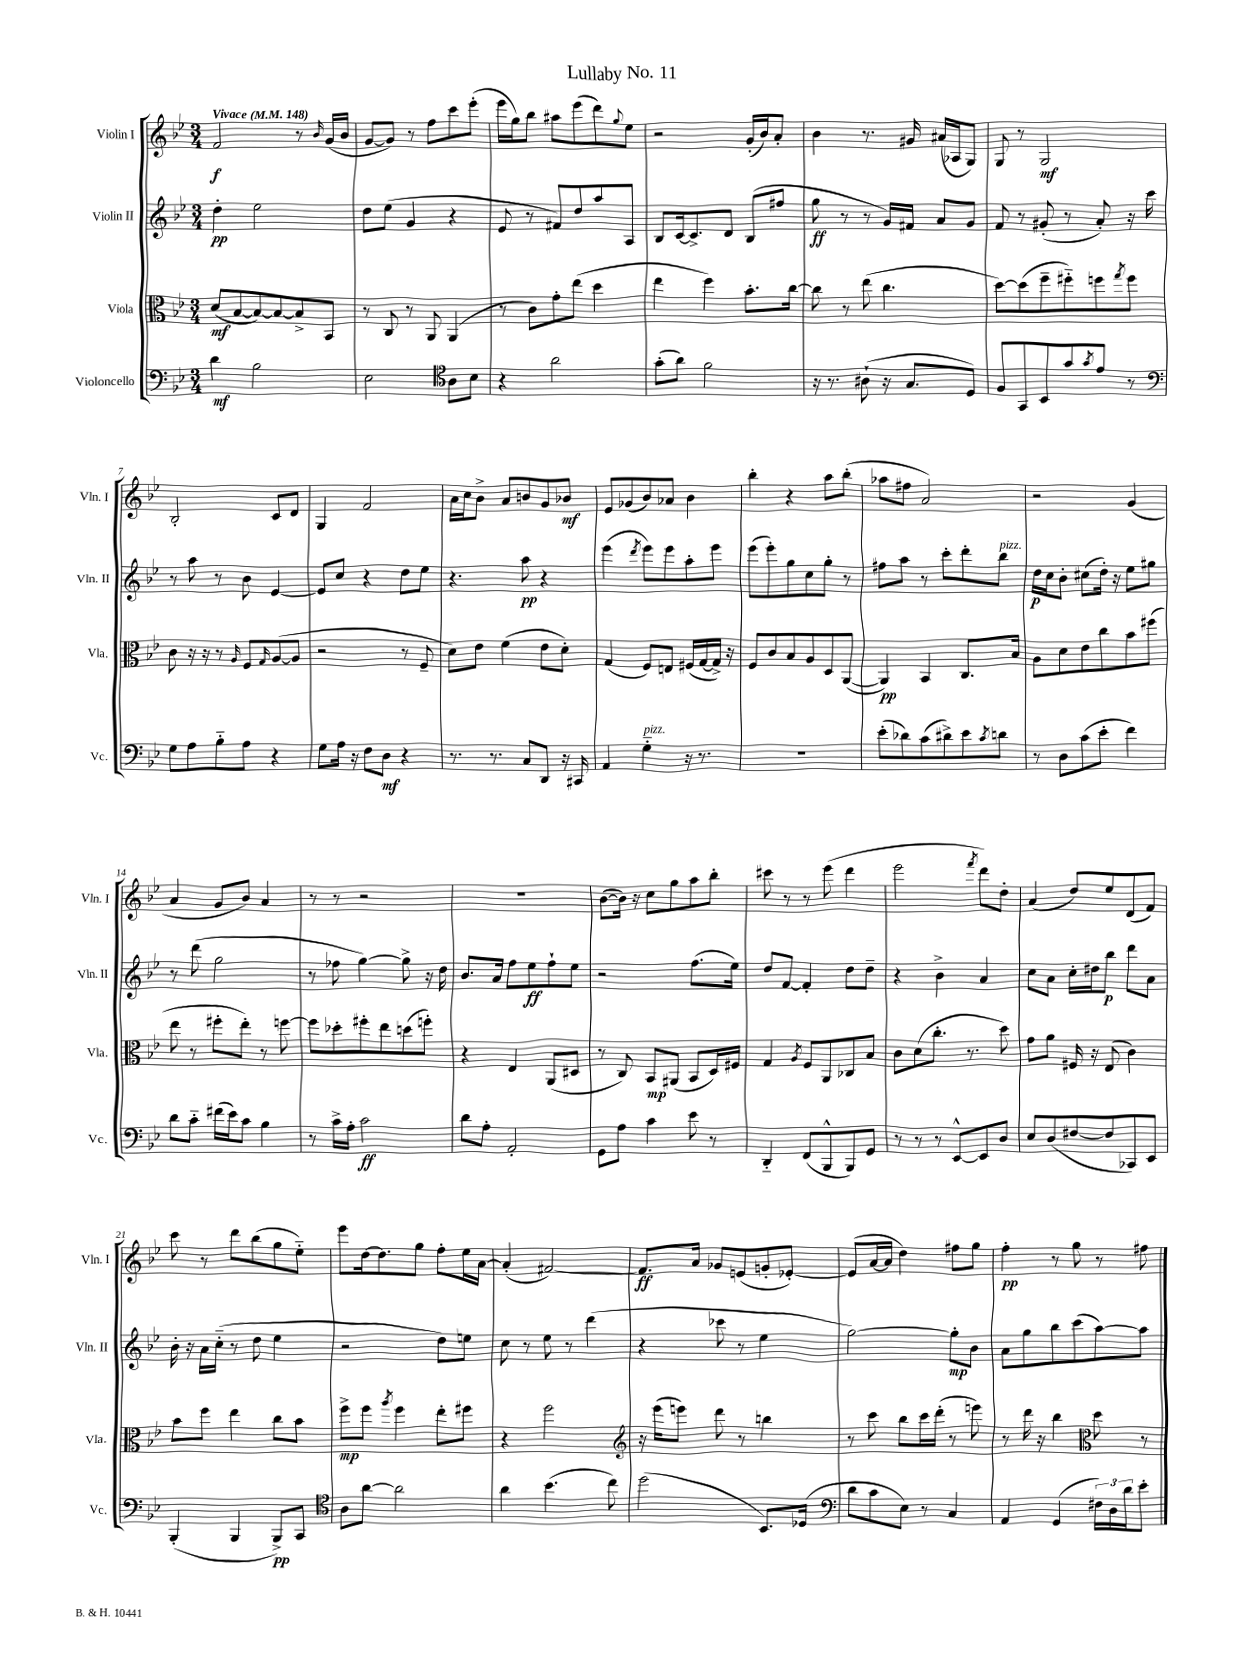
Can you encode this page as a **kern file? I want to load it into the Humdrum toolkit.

**kern	**dynam	**kern	**dynam	**kern	**dynam	**kern	**dynam
*part4	*part4	*part3	*part3	*part2	*part2	*part1	*part1
*staff4	*staff4	*staff3	*staff3	*staff2	*staff2	*staff1	*staff1
*I"Violoncello	*	*I"Viola	*	*I"Violin II	*	*I"Violin I	*
*I'Vc.	*	*I'Vla.	*	*I'Vln. II	*	*I'Vln. I	*
*clefF4	*	*clefC3	*	*clefG2	*	*clefG2	*
*k[b-e-]	*	*k[b-e-]	*	*k[b-e-]	*	*k[b-e-]	*
*M3/4	*	*M3/4	*	*M3/4	*	*M3/4	*
*MM148	*	*MM148	*	*MM148	*	*MM148	*
=1	=1	=1	=1	=1	=1	=1	=1
!	!	!	!	!	!	!LO:TX:a:B:t=Vivace	!
4d\	mf	(8d/L	mf	4dd'\	pp	2f/	f
.	.	[8B-/	.	.	.	.	.
2B-\	.	8B-/_)	.	2ee-\	.	.	.
.	.	8B-/_	.	.	.	.	.
.	.	8B-^/]	.	.	.	8r	.
.	.	.	.	.	.	16qqb-/	.
.	.	8BB-/J	.	.	.	(16g/LL	.
.	.	.	.	.	.	16b-/JJ	.
=2	=2	=2	=2	=2	=2	=2	=2
2E-\	.	8r	.	8dd\L	.	[8g/L	.
.	.	8C/	.	(8ee-\J	.	8g/J])	.
.	.	8r	.	4g/	.	8r	.
.	.	8AA/	.	.	.	8ff\L	.
*clefC4	*	*	*	*	*	*	*
8A\L	.	(4AA/	.	4r	.	8ccc\	.
8B-\J	.	.	.	.	.	(8eee-'\J	.
=3	=3	=3	=3	=3	=3	=3	=3
4r	.	8r	.	8e-/	.	16eee-\LL	.
.	.	.	.	.	.	16gg\J)	.
.	.	8c\L)	.	8r	.	8bb-\J	.
2a\	.	8g'\	.	8f#X/L)	.	8aa#X\L	.
.	.	(8ee-\J	.	8dd/	.	(8eee-\	.
.	.	4dd\	.	8aa/	.	8ddd\)	.
.	.	.	.	.	.	8qqgg/	.
.	.	.	.	8A/J	.	8ee-\J	.
=4	=4	=4	=4	=4	=4	=4	=4
(8g'\L	.	4ee-\	.	8B-/L	.	2r	.
8a\J)	.	.	.	[16c/k	.	.	.
.	.	.	.	8.c^/]	.	.	.
2f\	.	4ff\)	.	.	.	.	.
.	.	.	.	8d/J	.	.	.
.	.	8.b-'\L	.	(8B-/L	.	(16g'/LL	.
.	.	.	.	.	.	16b-/J)	.
.	.	.	.	8ff#X/J	.	8a'/J	.
.	.	[16cc\Jk	.	.	.	.	.
=5	=5	=5	=5	=5	=5	=5	=5
16r	.	8cc\]	.	8gg\	ff	4b-\	.
8.r	.	.	.	.	.	.	.
.	.	8r	.	8r	.	.	.
(8A#X`\	.	(8ee-\	.	8r	.	8.r	.
16r	.	4.cc\	.	16g/LL)	.	.	.
8.G/L	.	.	.	16f#X/JJ	.	16g#X/	.
.	.	.	.	8a/L	.	(16a#X/LL	.
.	.	.	.	.	.	16A-X/J	.
8D/J)	.	.	.	8g/J	.	8G/J)	.
=6	=6	=6	=6	=6	=6	=6	=6
8F/L	.	[8dd\L)	.	8f/	.	8G/	.
8GG/	.	(8dd\]	.	8r	.	8r	.
8BB-/	.	8ff~\	.	(8g#X'/	.	2G/	mf
8g/	.	8ff#X\)	.	8r	.	.	.
8qg/	.	.	.	.	.	.	.
8e-/J	.	8ffn\	.	8a'/)	.	.	.
.	.	8qgg/	.	.	.	.	.
8r	.	8ff\J	.	16r	.	.	.
.	.	.	.	16ccc\	.	.	.
!!LO:LB:g=z
=7	=7	=7	=7	=7	=7	=7	=7
*clefF4	*	*	*	*	*	*	*
8G\L	.	8c\	.	8r	.	2B-'/	.
8A\	.	16r	.	8aa\	.	.	.
.	.	16r	.	.	.	.	.
8B-\	.	8r	.	8r	.	.	.
.	.	16qqA/	.	.	.	.	.
8A\J	.	8F/L	.	8b-\	.	.	.
.	.	16qqG/	.	.	.	.	.
4r	.	([8A/	.	[4e-/	.	8c/L	.
.	.	8A/J]	.	.	.	8d/J	.
=8	=8	=8	=8	=8	=8	=8	=8
8G\L	.	2r	.	8e-/L]	.	4G/	.
16A\Jk	.	.	.	8cc/J	.	.	.
16r	.	.	.	.	.	.	.
8F\L	.	.	.	4r	.	2f/	.
8D\J	mf	.	.	.	.	.	.
4r	.	8r	.	8dd\L	.	.	.
.	.	8F~/	.	8ee-\J	.	.	.
=9	=9	=9	=9	=9	=9	=9	=9
8.r	.	8d\L)	.	4.r	.	16a\LL	.
.	.	.	.	.	.	16cc\J	.
.	.	8e-\J	.	.	.	8b-^\J	.
8.r	.	.	.	.	.	.	.
.	.	(4f\	.	.	.	8a/L	.
8C/L	.	.	.	8aa\	pp	8bn/	.
8DD/J	.	8e-\L	.	4r	.	8g/	.
16r	.	8d'\J)	.	.	.	8b-X/J	mf
16CC#X/	.	.	.	.	.	.	.
=10	=10	=10	=10	=10	=10	=10	=10
4AA/	.	(4G/	.	(4eee-\	.	8e-/L	.
.	.	.	.	.	.	(8g-X/	.
.	.	.	.	8qddd/	.	.	.
!LO:TX:a:i:t=pizz.	!	!	!	!	!	!	!
4G\	.	8F/L)	.	8eee-\L)	.	8b-/)	.
.	.	8En/J	.	8eee-\	.	8a-X/J	.
16r	.	(16F#X/LL	.	8aa'\	.	4b-\	.
8.r	.	[16G/	.	.	.	.	.
.	.	16G^/JJ])	.	8eee-\J	.	.	.
.	.	16r	.	.	.	.	.
=11	=11	=11	=11	=11	=11	=11	=11
2.r	.	8F/L	.	(8eee-\L	.	4bb-'\	.
.	.	8c/	.	8eee-'\)	.	.	.
.	.	8B-/	.	8gg\	.	4r	.
.	.	8A/	.	8cc\	.	.	.
.	.	8D/	.	8gg'\J	.	8aa\L	.
.	.	([8AA/J	.	8r	.	(8bb-'\J	.
=12	=12	=12	=12	=12	=12	=12	=12
(8e-'\L	.	4AA/])	pp	8ff#X\L	.	8aa-X\L	.
8d-X\)	.	.	.	8aa\J	.	8ff#X\J	.
(8c\	.	4BB-/	.	8r	.	2a/)	.
8d#X^\)	.	.	.	8ccc'\L	.	.	.
8e-\	.	8.C/L	.	8ddd'\	.	.	.
8qc/	.	.	.	.	.	.	.
!	!	!	!	!LO:TX:a:i:t=pizz.	!	!	!
8dn\J	.	.	.	8bb-\J	.	.	.
.	.	16B-/Jk	.	.	.	.	.
=13	=13	=13	=13	=13	=13	=13	=13
8r	.	8A\L	.	16dd\LL	p	2r	.
.	.	.	.	16cc\J	.	.	.
8D\L	.	8d\	.	8b-'\J	.	.	.
(8c\	.	8e-\	.	(8cc#X\L	.	.	.
8e-'\J	.	8cc\	.	16dd'\Jk)	.	.	.
.	.	.	.	16r	.	.	.
4f\)	.	8b-\	.	8ee-\L	.	(4g/	.
.	.	(8ff#X\J	.	8gg#X\J	.	.	.
!!LO:LB:g=z
=14	=14	=14	=14	=14	=14	=14	=14
8d\L	.	8ee-\	.	8r	.	4a/	.
8c\J	.	8r	.	(8ddd\	.	.	.
(16f#X\LL	.	8ff#X'\L	.	2gg\	.	8g/L	.
16e-\J)	.	.	.	.	.	.	.
8c\J	.	8ee-'\J)	.	.	.	8b-/J)	.
4B-\	.	8r	.	.	.	4a/	.
.	.	[8ffn\	.	.	.	.	.
=15	=15	=15	=15	=15	=15	=15	=15
8r	.	8ff\L]	.	8r	.	8r	.
16c^\LL	.	8dd-X'\	.	8ff-X\	.	8r	.
16A'\JJ	.	.	.	.	.	.	.
2c\	ff	8ff#X'\	.	[4gg\)	.	2r	.
.	.	8ee-\	.	.	.	.	.
.	.	(8ddn\	.	8gg^\]	.	.	.
.	.	8ffn'\J)	.	16r	.	.	.
.	.	.	.	16dd\	.	.	.
=16	=16	=16	=16	=16	=16	=16	=16
8d\L	.	4r	.	8.b-/L	.	2.r	.
8A'\J	.	.	.	.	.	.	.
.	.	.	.	16a/Jk	.	.	.
2AA'/	.	4E-/	.	8ff\L	.	.	.
.	.	.	.	8ee-\	ff	.	.
.	.	(8AA/L	.	8ff`\	.	.	.
.	.	8D#X/J	.	8ee-\J	.	.	.
=17	=17	=17	=17	=17	=17	=17	=17
8GG\L	.	8r	.	2r	.	([8b-\L	.
8A\J	.	8C/)	.	.	.	16b-\Jk])	.
.	.	.	.	.	.	16r	.
4c\	.	8BB-/L	mp	.	.	8cc\L	.
.	.	(8AA#X/J	.	.	.	8gg\	.
8e-\	.	8BB-/L	.	(8.ff\L	.	8aa\	.
8r	.	16D/L)	.	.	.	8bb-'\J	.
.	.	16F#X/JJ	.	16ee-\Jk)	.	.	.
=18	=18	=18	=18	=18	=18	=18	=18
4DD/	.	4G/	.	8dd/L	.	8ccc#X\	.
.	.	.	.	[8f/J	.	8r	.
.	.	8qA/	.	.	.	.	.
(8FF/L	.	8F/L	.	4f'/]	.	8r	.
8BBB-^^/	.	8AA/	.	.	.	(8eee-\	.
8BBB-/)	.	8C-X/	.	8dd\L	.	4ddd\	.
8GG/J	.	8B-/J	.	8dd~\J	.	.	.
=19	=19	=19	=19	=19	=19	=19	=19
8r	.	8c\L	.	4r	.	2eee-\	.
8r	.	(8d\	.	.	.	.	.
8r	.	8.cc'\J	.	4b-^\	.	.	.
[8EE-^^/L	.	.	.	.	.	.	.
.	.	8.r	.	.	.	.	.
.	.	.	.	.	.	8qfff/	.
8EE-/]	.	.	.	4a/	.	8ddd\L)	.
8D/J	.	8dd\)	.	.	.	8dd'\J	.
=20	=20	=20	=20	=20	=20	=20	=20
8E-/L	.	8g\L	.	8cc\L	.	(4a/	.
(8D/	.	8a\J	.	8a\J	.	.	.
[8F#X/	.	16F#X/	.	16cc'\LL	.	8dd/L)	.
.	.	16r	.	16dd#X\J	.	.	.
8F#/]	.	(8E-/	.	8bb-\J	p	8ee-/	.
8CC-X/)	.	4c\)	.	8ddd\L	.	(8d/	.
8EE-/J	.	.	.	8a\J	.	8f/J)	.
!!LO:LB:g=z
=21	=21	=21	=21	=21	=21	=21	=21
(4BBB-'/	.	8b-\L	.	16b-'\	.	8ccc\	.
.	.	.	.	16r	.	.	.
.	.	8ff\J	.	16a\LL	.	8r	.
.	.	.	.	(16cc\JJ	.	.	.
4BBB-/	.	4ee-\	.	8r	.	8ddd\L	.
.	.	.	.	8dd\	.	(8bb-\	.
8BBB-^/L)	pp	8cc\L	.	4ee-\	.	8gg\	.
8CC/J	.	8b-\J	.	.	.	8ee-\J)	.
=22	=22	=22	=22	=22	=22	=22	=22
*clefC4	*	*	*	*	*	*	*
8A\L	.	8ff^\L	mp	2r	.	8eee-\L	.
[8a\J	.	8ff\J	.	.	.	[16dd\k	.
.	.	.	.	.	.	8.dd\]	.
.	.	8qaa/	.	.	.	.	.
2a\]	.	4ff\	.	.	.	.	.
.	.	.	.	.	.	8gg\J	.
.	.	8ee-'\L	.	8dd\L)	.	8ff'\L	.
.	.	8ff#X\J	.	8een\J	.	16ee-\L	.
.	.	.	.	.	.	[16a\JJ	.
=23	=23	=23	=23	=23	=23	=23	=23
4a\	.	4r	.	8cc\	.	(4a'/]	.
.	.	.	.	8r	.	.	.
(4.b-\	.	2ff\	.	8ee-\	.	[2f#X/)	.
.	.	.	.	8r	.	.	.
.	.	.	.	(4ddd\	.	.	.
8cc\)	.	.	.	.	.	.	.
=24	=24	=24	=24	=24	=24	=24	=24
*	*	*clefG2	*	*	*	*	*
(2dd\	.	16r	.	4r	.	8.f#/L]	ff
.	.	(16eee-\KL	.	.	.	.	.
.	.	8eeen\J)	.	.	.	.	.
.	.	.	.	.	.	16a/Jk	.
.	.	8ddd\	.	8ccc-X\	.	8g-X/L	.
.	.	8r	.	8r	.	(8en/	.
8.BB-/L)	.	4bbn\	.	4ee-\	.	8gn'/	.
.	.	.	.	.	.	[8e-X'/J)	.
(16D-X/Jk	.	.	.	.	.	.	.
=25	=25	=25	=25	=25	=25	=25	=25
*clefF4	*	*	*	*	*	*	*
8d\L	.	8r	.	[2gg\)	.	(8e-/L]	.
8c\	.	8ccc\	.	.	.	[16a/L	.
.	.	.	.	.	.	16a/JJ]	.
8E-\J)	.	8bb-\L	.	.	.	4dd\)	.
8r	.	16ccc\L	.	.	.	.	.
.	.	(16ddd'\JJ	.	.	.	.	.
4C/	.	8r	.	8gg'\L]	mp	8ff#X\L	.
.	.	8eeen\)	.	8b-\J	.	8gg\J	.
=26	=26	=26	=26	=26	=26	=26	=26
4AA/	.	8r	.	8a\L	.	4ff'\	pp
.	.	16ddd\	.	8gg\	.	.	.
.	.	16r	.	.	.	.	.
(4GG/	.	4bb-\	.	8bb-\	.	8r	.
.	.	.	.	(8ccc\	.	8gg\	.
*	*	*clefC3	*	*	*	*	*
24F#X\LL)	.	8dd\	.	[8aa\)	.	8r	.
24D\	.	.	.	.	.	.	.
24d\J	.	.	.	.	.	.	.
8e-'\J	.	8r	.	8aa\J]	.	8ff#X\	.
==	==	==	==	==	==	==	==
*-	*-	*-	*-	*-	*-	*-	*-
